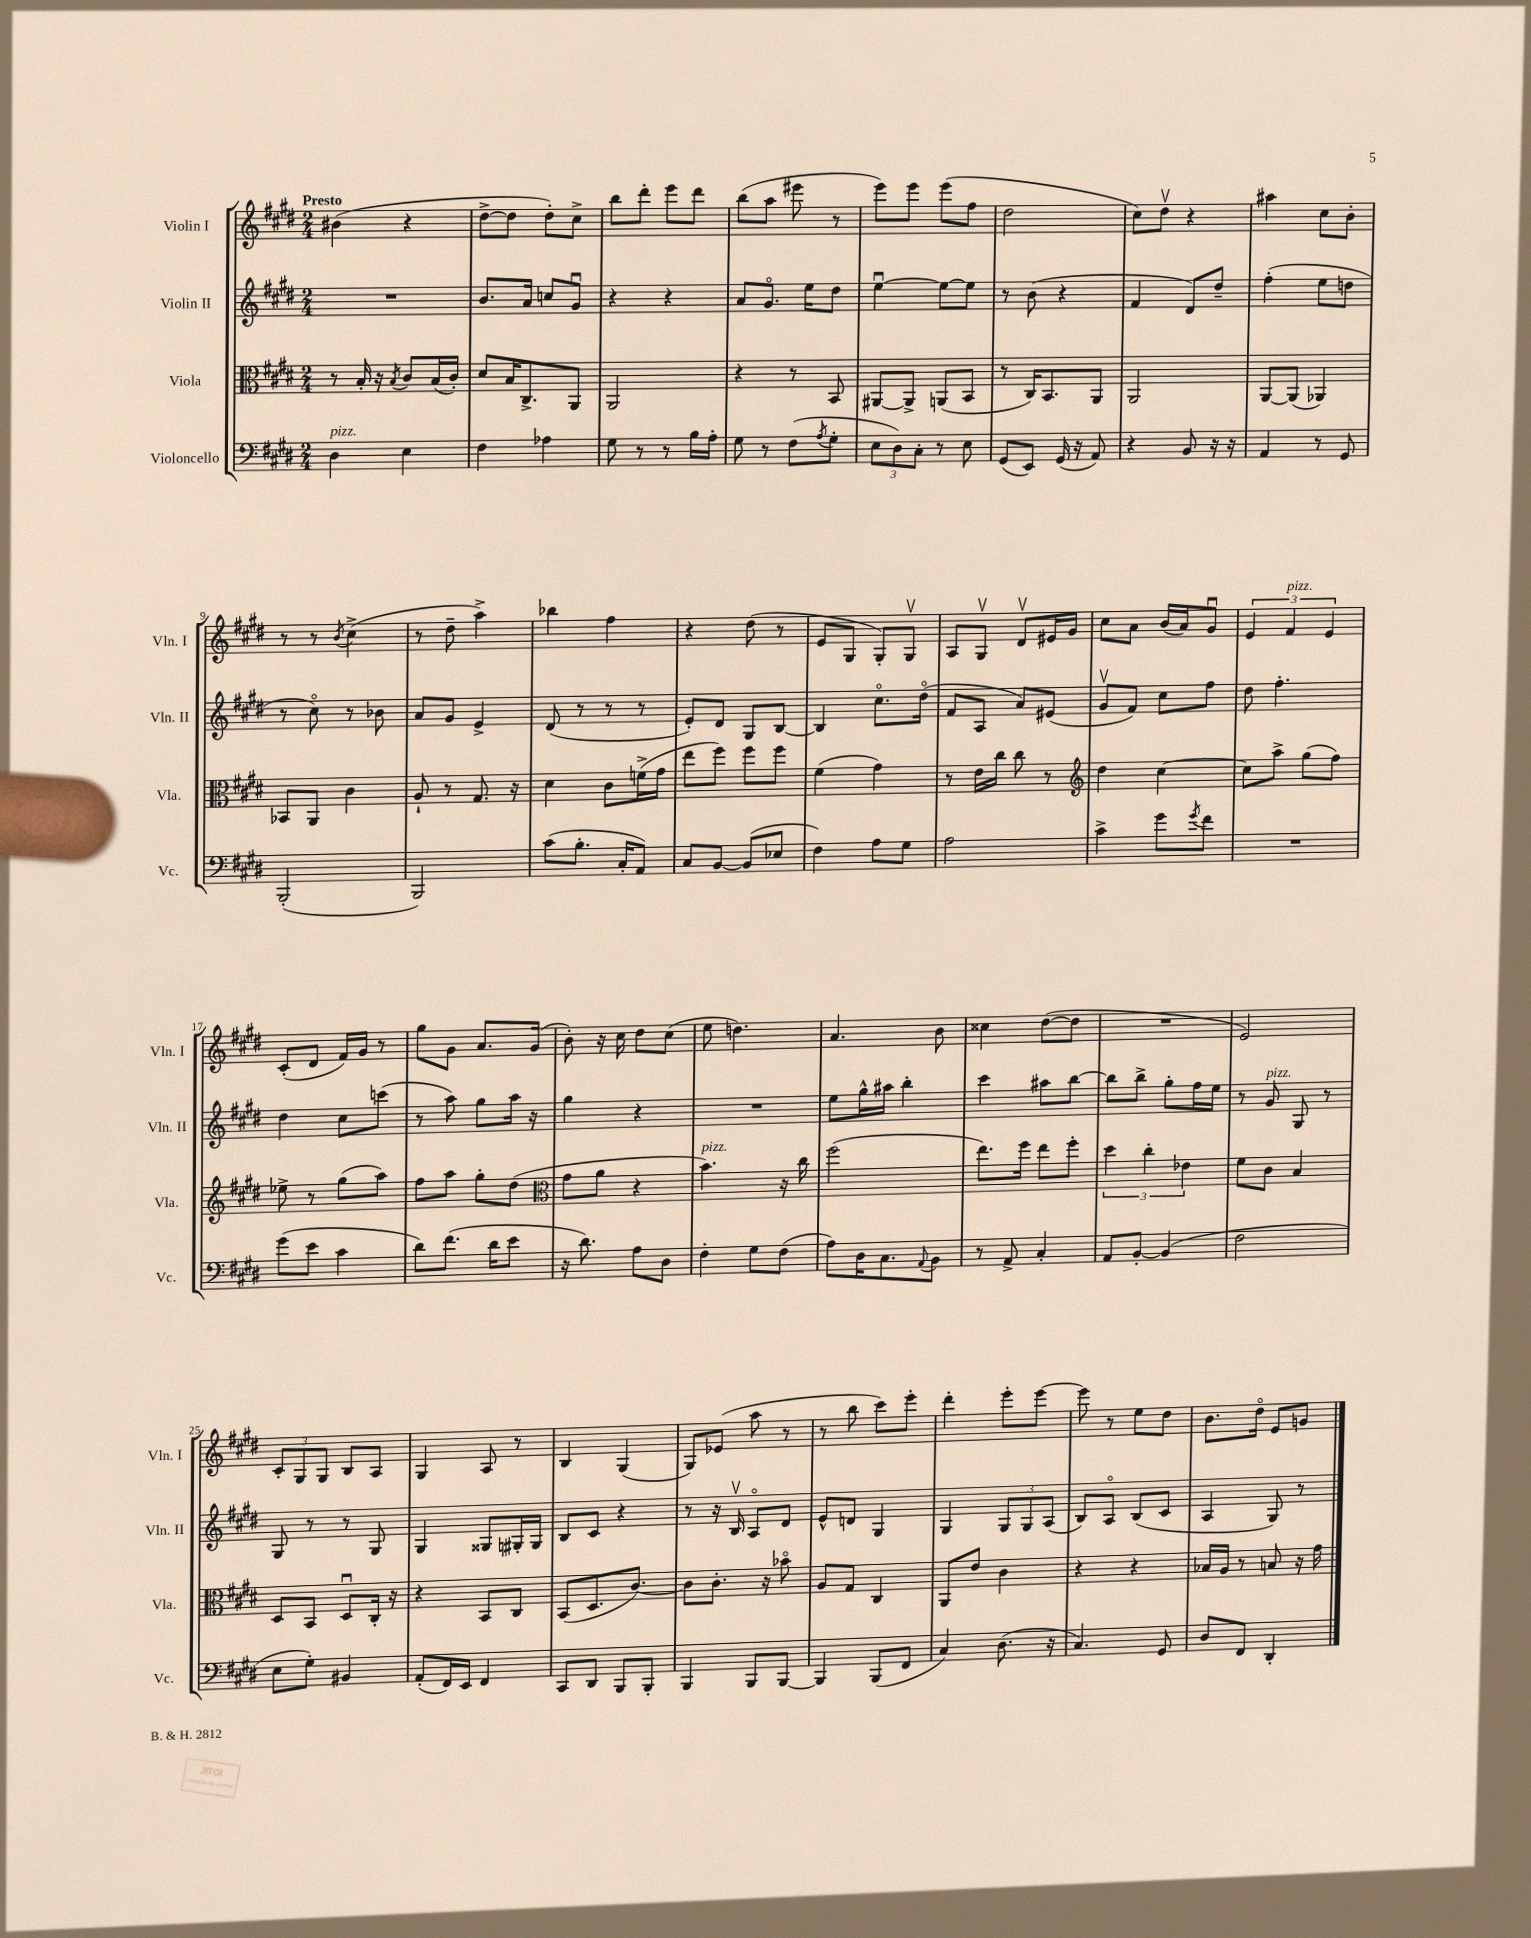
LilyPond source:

<<
\new StaffGroup <<
\new Staff = "s0" \with { instrumentName = "Violin I" shortInstrumentName = "Vln. I" } {
    \clef treble \key e \major \numericTimeSignature \time 2/4 \tempo "Presto"
    bis'4( r4 |
    dis''8~-> dis''8 dis''8-.) cis''8-> |
    b''8 dis'''8-. e'''8 dis'''8 |
    b''8( a''8 eis'''8 r8 |
    e'''8) e'''8 e'''8( fis''8 |
    dis''2 |
    cis''8) dis''8\upbow r4 |
    ais''4 cis''8 b'8-. |
    r8 r8 \acciaccatura { b'8 } cis''4->( |
    r8 dis''8-- a''4->) |
    bes''4 fis''4 |
    r4 dis''8( r8 |
    e'8 gis8 gis8-.) gis8\upbow |
    a8 gis8\upbow dis'8\upbow eis'16 gis'16 |
    cis''8 a'8 b'16( a'16) gis'8\downbow |
    \tuplet 3/2 { e'4 fis'4^\markup { \italic "pizz." } e'4 } |
    cis'8-.( dis'8 fis'16) gis'16 r8 |
    gis''8 gis'8 a'8. gis'16( |
    b'8-.) r16 cis''16 dis''8 cis''8( |
    e''8 d''4.) |
    a'4. b'8 |
    cisis''4 dis''8~( dis''8 |
    R2 |
    e'2) |
    \tuplet 3/2 { cis'8-. gis8 gis8 } b8 a8 |
    gis4 a8 r8 |
    b4 gis4( |
    gis8) ees'8( a''8 r8 |
    r8 b''8 cis'''8) e'''8-. |
    dis'''4-. e'''8-. e'''8~ |
    e'''8 r8 e''8 dis''8 |
    b'8. dis''16\flageolet e'8 g'8 \bar "|." |
}
\new Staff = "s1" \with { instrumentName = "Violin II" shortInstrumentName = "Vln. II" } {
    \clef treble \key e \major \numericTimeSignature \time 2/4
    R2 |
    b'8. a'16 c''8 gis'8\downbow |
    r4 r4 |
    a'8 gis'8.\flageolet e''16 dis''8 |
    e''4~\downbow e''8~ e''8 |
    r8 b'8( r4 |
    fis'4 dis'8) dis''8-- |
    fis''4-.( e''8 d''8 |
    r8 cis''8\flageolet) r8 bes'8 |
    a'8 gis'8 e'4-> |
    dis'8( r8 r8 r8 |
    e'8-.) dis'8 gis8 b8~ |
    b4 cis''8.\flageolet dis''16\flageolet( |
    fis'8 a8 a'8) eis'8( |
    gis'8\upbow fis'8) cis''8 fis''8 |
    dis''8 fis''4.-. |
    dis''4 cis''8 c'''8( |
    r8 a''8) gis''8 a''16 r16 |
    gis''4 r4 |
    R2 |
    e''8 gis''16-^ ais''16 b''4-. |
    cis'''4 ais''8 b''8~ |
    b''8 b''8-> gis''8-. fis''16 e''16 |
    r8 gis'8^\markup { \italic "pizz." } gis8 r8 |
    gis8 r8 r8 gis8 |
    gis4 gisis8 gis16-. gis16 |
    b8 cis'8 r4 |
    r8 r16 b16\upbow a8\flageolet dis'8 |
    e'8-^ d'8 gis4 |
    gis4 \tuplet 3/2 { gis8 gis8 a8( } |
    b8) a8\flageolet b8( cis'8 |
    a4 gis8) r8 \bar "|." |
}
\new Staff = "s2" \with { instrumentName = "Viola" shortInstrumentName = "Vla." } {
    \clef alto \key e \major \numericTimeSignature \time 2/4
    r8 b16-. r16 \acciaccatura { b8 } cis'8 b16( cis'16-.) |
    dis'8 b16 cis8.-> a,8 |
    a,2 |
    r4 r8 b,8 |
    ais,8~ ais,8-> a,8( b,8 |
    r8 cis16) b,8. a,8 |
    a,2 |
    a,8~ a,8( aes,4) |
    bes,8 a,8 cis'4 |
    a8-! r8 gis8. r16 |
    dis'4 cis'8 f'16->( gis'16 |
    e''8 fis''8) fis''8 fis''8 |
    fis'4( gis'4) |
    r8 e'16 cis''16 cis''8 r8 |
    \clef treble dis''4 cis''4~ |
    cis''8 a''8-> gis''8( fis''8) |
    ees''8-> r8 gis''8( a''8) |
    fis''8 a''8 gis''8-. dis''8( |
    \clef alto gis'8 a'8 r4 |
    b'4.^\markup { \italic "pizz." }) r16 cis''16 |
    fis''2( |
    e''8.) fis''16 e''8 fis''8-. |
    \tuplet 3/2 { dis''4 cis''4-. ees'4 } |
    fis'8 cis'8 b4 |
    dis8 b,8 dis8\downbow cis16-. r16 |
    r4 b,8 cis8 |
    b,8( dis8. cis'8.~) |
    cis'8 cis'8.-. r16 bes'8\flageolet |
    a8 gis8 cis4 |
    a,8 e'8 cis'4 |
    r4 r4 |
    bes16 a16 r8 b8 r16 gis'16 \bar "|." |
}
\new Staff = "s3" \with { instrumentName = "Violoncello" shortInstrumentName = "Vc." } {
    \clef bass \key e \major \numericTimeSignature \time 2/4
    dis4^\markup { \italic "pizz." } e4 |
    fis4 aes4 |
    gis8 r8 r8 b16 a16-. |
    gis8 r8 fis8( \acciaccatura { a8 } gis8-. |
    \tuplet 3/2 { e8 dis8) cis8-. } r8 e8 |
    gis,8( e,8) gis,16( r16 a,8) |
    r4 b,8 r16 r16 |
    a,4 r8 gis,8 |
    b,,2-.( |
    b,,2) |
    cis'8( b8.-. cis16-. a,8) |
    cis8 b,8~ b,8( ees8 |
    fis4) a8 gis8 |
    a2 |
    cis'4-> gis'8 \acciaccatura { gis'8 } fis'8 |
    R2 |
    gis'8( e'8 cis'4 |
    dis'8) fis'8.( dis'16 e'8 |
    r16 dis'8.) a8 dis8 |
    fis4-. gis8 fis8( |
    a8) dis16 cis8. \appoggiatura { a,8 } b,8 |
    r8 a,8-> cis4-. |
    a,8 b,8~-. b,4( |
    fis2 |
    e8 gis8-.) bis,4 |
    a,8-.( fis,16) e,16 fis,4 |
    cis,8 dis,8 b,,8 b,,8-. |
    b,,4 b,,8 b,,8~ |
    b,,4 b,,8( fis,8 |
    cis4) dis8.( r16 |
    cis4.) gis,8 |
    dis8 fis,8 dis,4-. \bar "|." |
}
>>
>>
